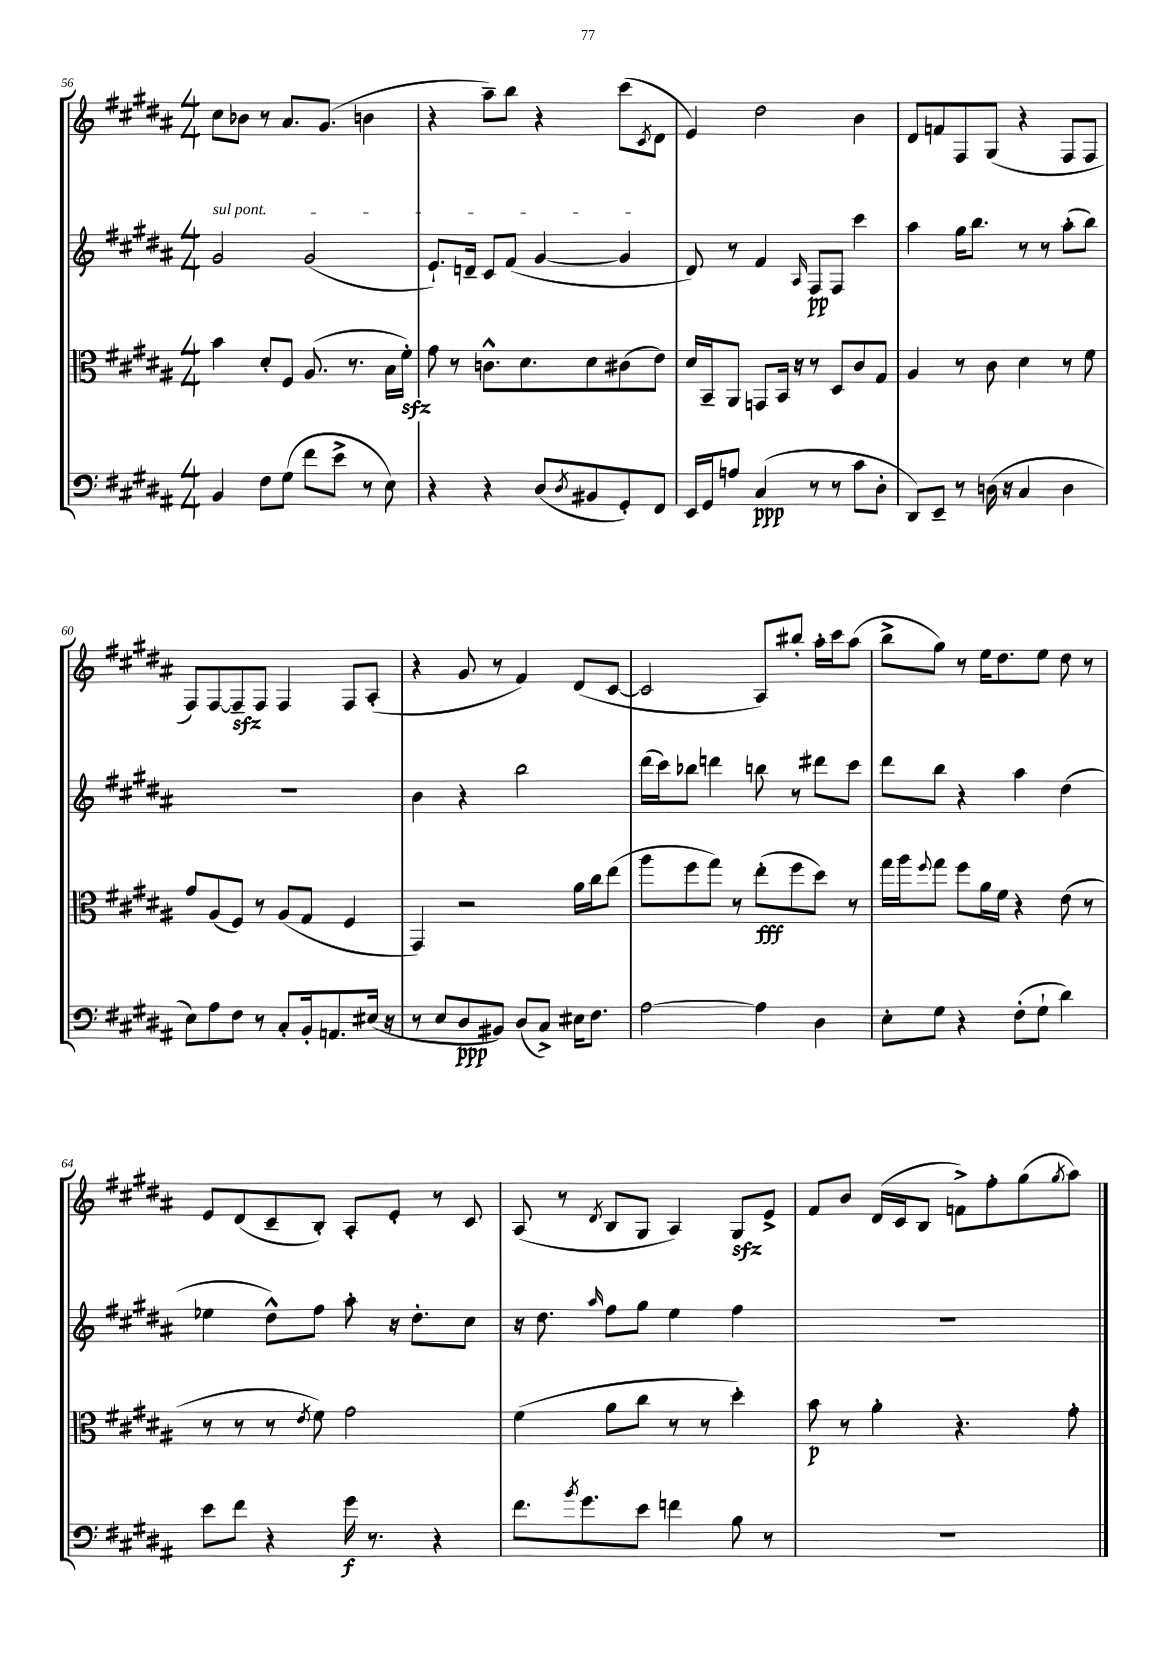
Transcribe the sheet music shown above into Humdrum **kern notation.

**kern	**kern	**kern	**kern
*staff4	*staff3	*staff2	*staff1
*clefF4	*clefC3	*clefG2	*clefG2
*k[f#c#g#d#a#]	*k[f#c#g#d#a#]	*k[f#c#g#d#a#]	*k[f#c#g#d#a#]
*M4/4	*M4/4	*M4/4	*M4/4
4BB	4b	2g#	8cc#
.	.	.	8b-
8F#	8d#'	.	8r
(8G#	8F#	.	8.a#
8f#	(8.A#	(2g#	.
.	.	.	(8.g#
8e^	.	.	.
.	8.r	.	.
8r	.	.	4b
8E)	16B	.	.
.	16f#')	.	.
=	=	=	=
4r	8g#	8.e`)	4r
.	8r	.	.
.	.	16d~	.
4r	8.c^^	8c#	8aa#~)
.	.	(8f#	8bb
.	8.d#	.	.
(8D#	.	[4g#	4r
8qD#	.	.	.
8BB#	8d#	.	.
8GG#')	(8c#	4g#]	(8ccc#
.	.	.	8qc#
8FF#	8e)	.	8d#
=	=	=	=
16EE	16d#	8d#)	4e)
16GG#	16BB~	.	.
8A	8AA#	8r	.
(4C#	8GG	4f#	2dd#
.	16BB	.	.
.	16r	.	.
.	.	16qqA#	.
8r	8r	8F#	.
8r	8D#	8F#	.
8c#	8c#	4ccc#	4b
8D#'	8G#	.	.
=	=	=	=
8DD#)	4A#	4aa#	8d#
8EE~	.	.	8f
8r	8r	16gg#	8F#
.	.	8.bb	.
(16D	8c#	.	(8G#
16r	.	.	.
4C#	4d#	8r	4r
.	.	8r	.
4D	8r	(8aa#'	8F#
.	8f#	8bb)	8F#
=	=	=	=
8E)	8g#	1r	8F#)
8A#	(8A#	.	[8F#
8F#	8F#)	.	8F#~]
8r	8r	.	8F#
8C#'	(8A#	.	4F#
16BB'	8G#	.	.
8.AA	.	.	.
.	4F#	.	8F#
(16E#	.	.	(8A#'
16r	.	.	.
=	=	=	=
8r	4GG#)	4b	4r
8E	.	.	.
8D#	2r	4r	8g#
8BB#)	.	.	8r
(8D#	.	2bb	4f#)
8C#^)	.	.	.
16E#	16a#	.	(8d#
8.F#	16cc#	.	.
.	(8ee	.	[8c#
=	=	=	=
[2A#	8aa#	(16ddd#	2c#]
.	.	16ccc#)	.
.	8ff#	8bb-	.
.	8gg#)	4ddd	.
.	8r	.	.
4A#]	(8ee'	8bb	8A#)
.	8ff#	8r	8bb#'
4D#	8dd#)	8ddd#	16aa#'
.	.	.	16ccc#
.	8r	8ccc#	(8aa#
=	=	=	=
8E'	16gg#	8ddd#	8bb^
.	16aa#	.	.
.	8qqff#	.	.
8G#	8gg#	8bb	8gg#)
4r	8ff#	4r	8r
.	16a#	.	16ee
.	16f#	.	8.dd#
(8F#'	4r	4aa#	.
8G#`	.	.	8ee
4d#)	(8e	(4dd#	8dd#
.	8r	.	8r
=	=	=	=
8e	8r	4ee-	8e
8f#	8r	.	(8d#
4r	8r	8dd#^^)	8c#~
.	8qe	.	.
.	8f#)	8ff#	8B')
16g#	2g#	8aa#'	8A#'
8.r	.	.	.
.	.	16r	8e'
.	.	8.dd#'	.
4r	.	.	8r
.	.	8cc#	8c#
=	=	=	=
8.f#	(4f#	16r	(8A#
.	.	8.dd#	.
.	.	.	8r
8qb	.	.	.
8.g#	.	.	.
.	.	16qqaa#	8qd#
.	8a#	8ff#	8B
8e	8cc#	8gg#	8G#
4f	8r	4ee	4A#)
.	8r	.	.
8B	4dd#')	4ff#	8G#
8r	.	.	8e^
=	=	=	=
1r	8b	1r	8f#
.	8r	.	8b
.	4a#'	.	(16d#
.	.	.	16c#
.	.	.	8B
.	4.r	.	8f^)
.	.	.	8ff#'
.	.	.	(8gg#
.	.	.	8qgg#
.	8g#'	.	8aa#)
==	==	==	==
*-	*-	*-	*-
